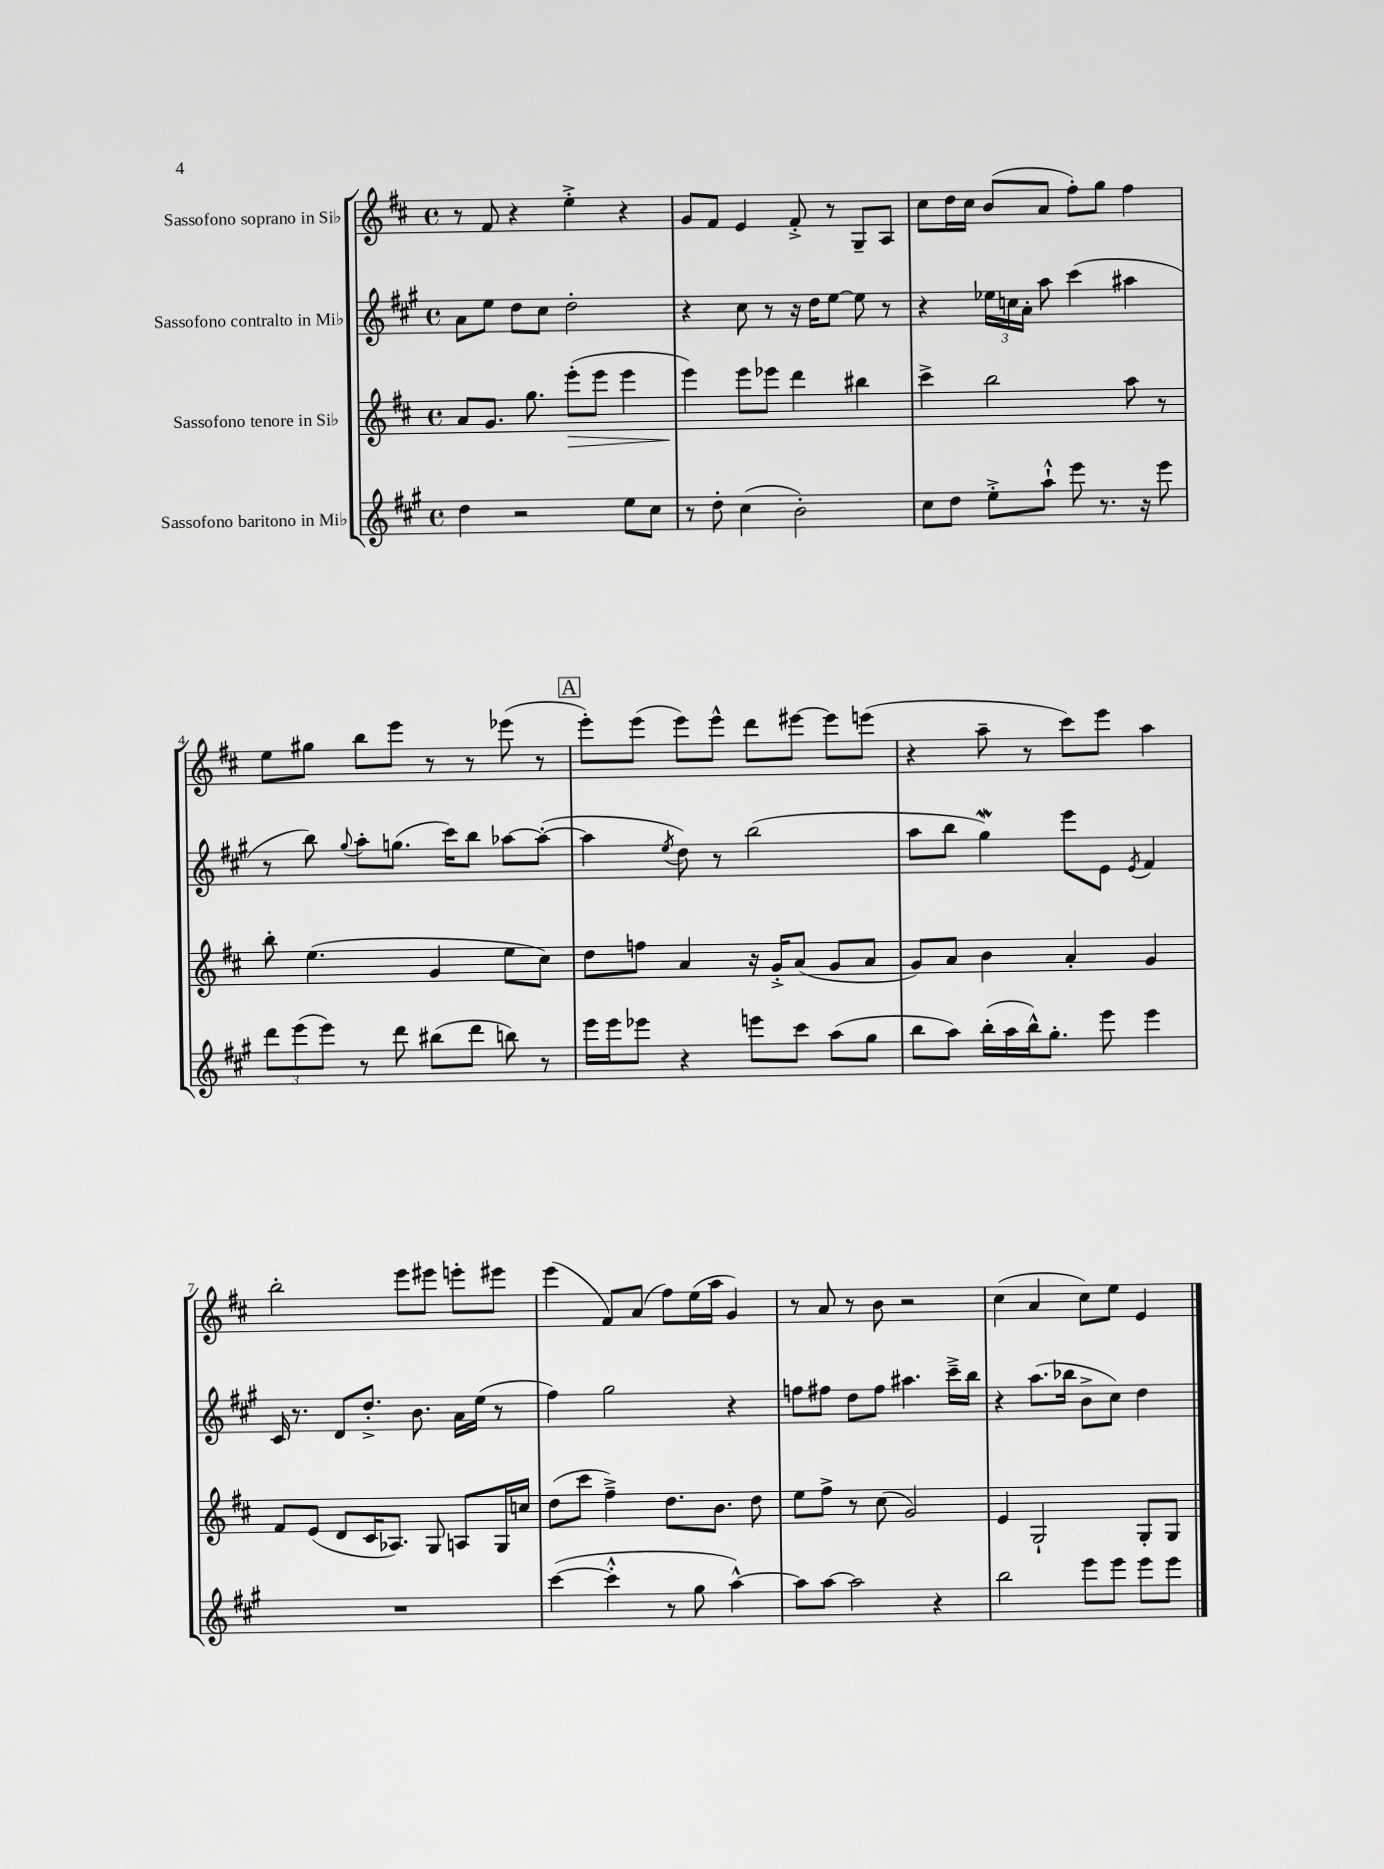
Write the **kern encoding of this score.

**kern	**kern	**dynam	**kern	**kern
*part4	*part3	*part3	*part2	*part1
*staff4	*staff3	*staff3	*staff2	*staff1
*I"Sassofono baritono in Mi♭	*I"Sassofono tenore in Si♭	*	*I"Sassofono contralto in Mi♭	*I"Sassofono soprano in Si♭
*clefG2	*clefG2	*	*clefG2	*clefG2
*k[f#c#g#]	*k[f#c#]	*	*k[f#c#g#]	*k[f#c#]
*M4/4	*M4/4	*	*M4/4	*M4/4
*met(c)	*met(c)	*	*met(c)	*met(c)
=1	=1	=1	=1	=1
4dd\	8a/L	.	8a\L	8r
.	8.g/J	.	8ee\J	8f#/
2r	.	.	8dd\L	4r
.	8.gg\	.	.	.
.	.	.	8cc#\J	.
!	!	!LO:HP:b	!	!
.	(8eee'\L	>	2dd'\	4ee'^\
.	8eee\J	.	.	.
8ee\L	4eee\	.	.	4r
8cc#\J	.	.	.	.
=2	=2	=2	=2	=2
8r	4eee\)	.	4r	8g/L
8dd'\	.	.	.	8f#/J
(4cc#\	8eee\L	]	8cc#\	4e/
.	8eee-X\J	.	8r	.
2b'\)	4ddd\	.	16r	8f#'^/
.	.	.	16dd\KL	.
.	.	.	[8ee\J	8r
.	4bb#X\	.	8ee\]	8G~/L
.	.	.	8r	8A/J
=3	=3	=3	=3	=3
8cc#\L	4ccc#^\	.	4r	8cc#\L
8dd\J	.	.	.	16dd\L
.	.	.	.	16cc#\JJ
8ee'^\L	2bb\	.	24ee-X\LL	(8b/L
.	.	.	24ccn\	.
.	.	.	24a'\JJ	.
8aa`^^\J	.	.	8aa\	8a/J
8eee\	.	.	(4ccc#\	8ff#'\L)
8.r	.	.	.	8gg\J
.	8aa\	.	4aa#X\	4ff#\
16r	.	.	.	.
8eee\	8r	.	.	.
!!LO:LB:g=z
=4	=4	=4	=4	=4
12ddd\L	8bb'\	.	8r	8ee\L
(12eee\	.	.	.	.
.	(4.ee\	.	8bb\)	8gg#X\J
12eee\J)	.	.	.	.
.	.	.	8qqgg#/	.
8r	.	.	8aa'\L	8bb\L
8ddd\	.	.	(8.ggn\J	8eee\J
(8bb#X\L	4g/	.	.	8r
.	.	.	16ccc#\KL)	.
8ddd\J	.	.	8bb\J	8r
8bbn\)	8ee\L	.	[8aa-X\L	(8eee-X\
8r	8cc#\J)	.	(8aa-'\J_	8r
!!LO:REH:place=s1:t=A
=5	=5	=5	=5	=5
16eee\LL	8dd\L	.	4aa-\]	8eee'\L)
16eee\J	.	.	.	.
8eee-X\J	8ffn\J	.	.	(8eee\J
.	.	.	8qee/	.
4r	4a/	.	8dd\)	8eee\L)
.	.	.	8r	8eee^^\J
8eeen\L	16r	.	(2bb\	8ddd\L
.	16g'^/KL	.	.	.
8ccc#\J	(8a/J	.	.	[8eee#X\J
(8aa\L	8g/L	.	.	8eee#\L]
8gg#\J	8a/J	.	.	(8eeen\J
=6	=6	=6	=6	=6
8bb\L	8g/L)	.	8aa\L	4r
8aa\J)	8a/J	.	8bb\J	.
(16bb'\LL	4b\	.	4gg#W\)	8aa~\
16aa\	.	.	.	.
16bb^^\J)	.	.	.	8r
8.gg#'\J	.	.	.	.
.	4a'/	.	8eee\L	8ccc#\L)
8eee\	.	.	8e\J	8eee\J
.	.	.	8qe/	.
4eee\	4g/	.	4f#/	4aa\
!!LO:LB:g=z
=7	=7	=7	=7	=7
1r	8f#/L	.	16c#/	2bb'\
.	.	.	8.r	.
.	(8e/J	.	.	.
.	8d/L	.	8d/L	.
.	16c#/K	.	8.dd'^/J	.
.	8.A-X/J)	.	.	.
.	.	.	.	8eee\L
.	.	.	8.b\	.
.	8G/	.	.	8eee#X\J
.	8An/L	.	16a\LL	8eeen'\L
.	.	.	(16ee\JJ	.
.	16G/L	.	8r	8eee#X\J
.	16ccn/JJ	.	.	.
=8	=8	=8	=8	=8
([4ccc#\	(8dd\L	.	4ff#\)	(4eee\
.	8ccc#\J	.	.	.
4ccc#'^^\]	4ff#~^\)	.	2gg#\	8f#/L)
.	.	.	.	(8a/J
8r	8.dd\L	.	.	8ff#\L)
8gg#\	.	.	.	(16ee\L
.	8.b\J	.	.	16aa\JJ
[4aa^^\)	.	.	4r	4g/)
.	8dd\	.	.	.
=9	=9	=9	=9	=9
8aa\L]	8ee\L	.	8ffn\L	8r
[8aa\J	8ff#^\J	.	8ff#X\J	8a/
2aa\]	8r	.	8dd\L	8r
.	(8cc#\	.	8ff#\J	8b\
.	2g/)	.	4.aa#X\	2r
4r	.	.	.	.
.	.	.	16ccc#~^\LL	.
.	.	.	16bb\JJ	.
=10	=10	=10	=10	=10
2bb\	4e/	.	4r	(4cc#\
.	2G`/	.	(8.aa\L	4a/
.	.	.	16bb-X\Jk	.
8eee\L	.	.	8b^\L	8cc#\L)
8eee\J	.	.	8cc#\J)	8ee\J
8eee\L	8G'/L	.	4dd\	4e/
8eee\J	8G/J	.	.	.
==	==	==	==	==
*-	*-	*-	*-	*-
